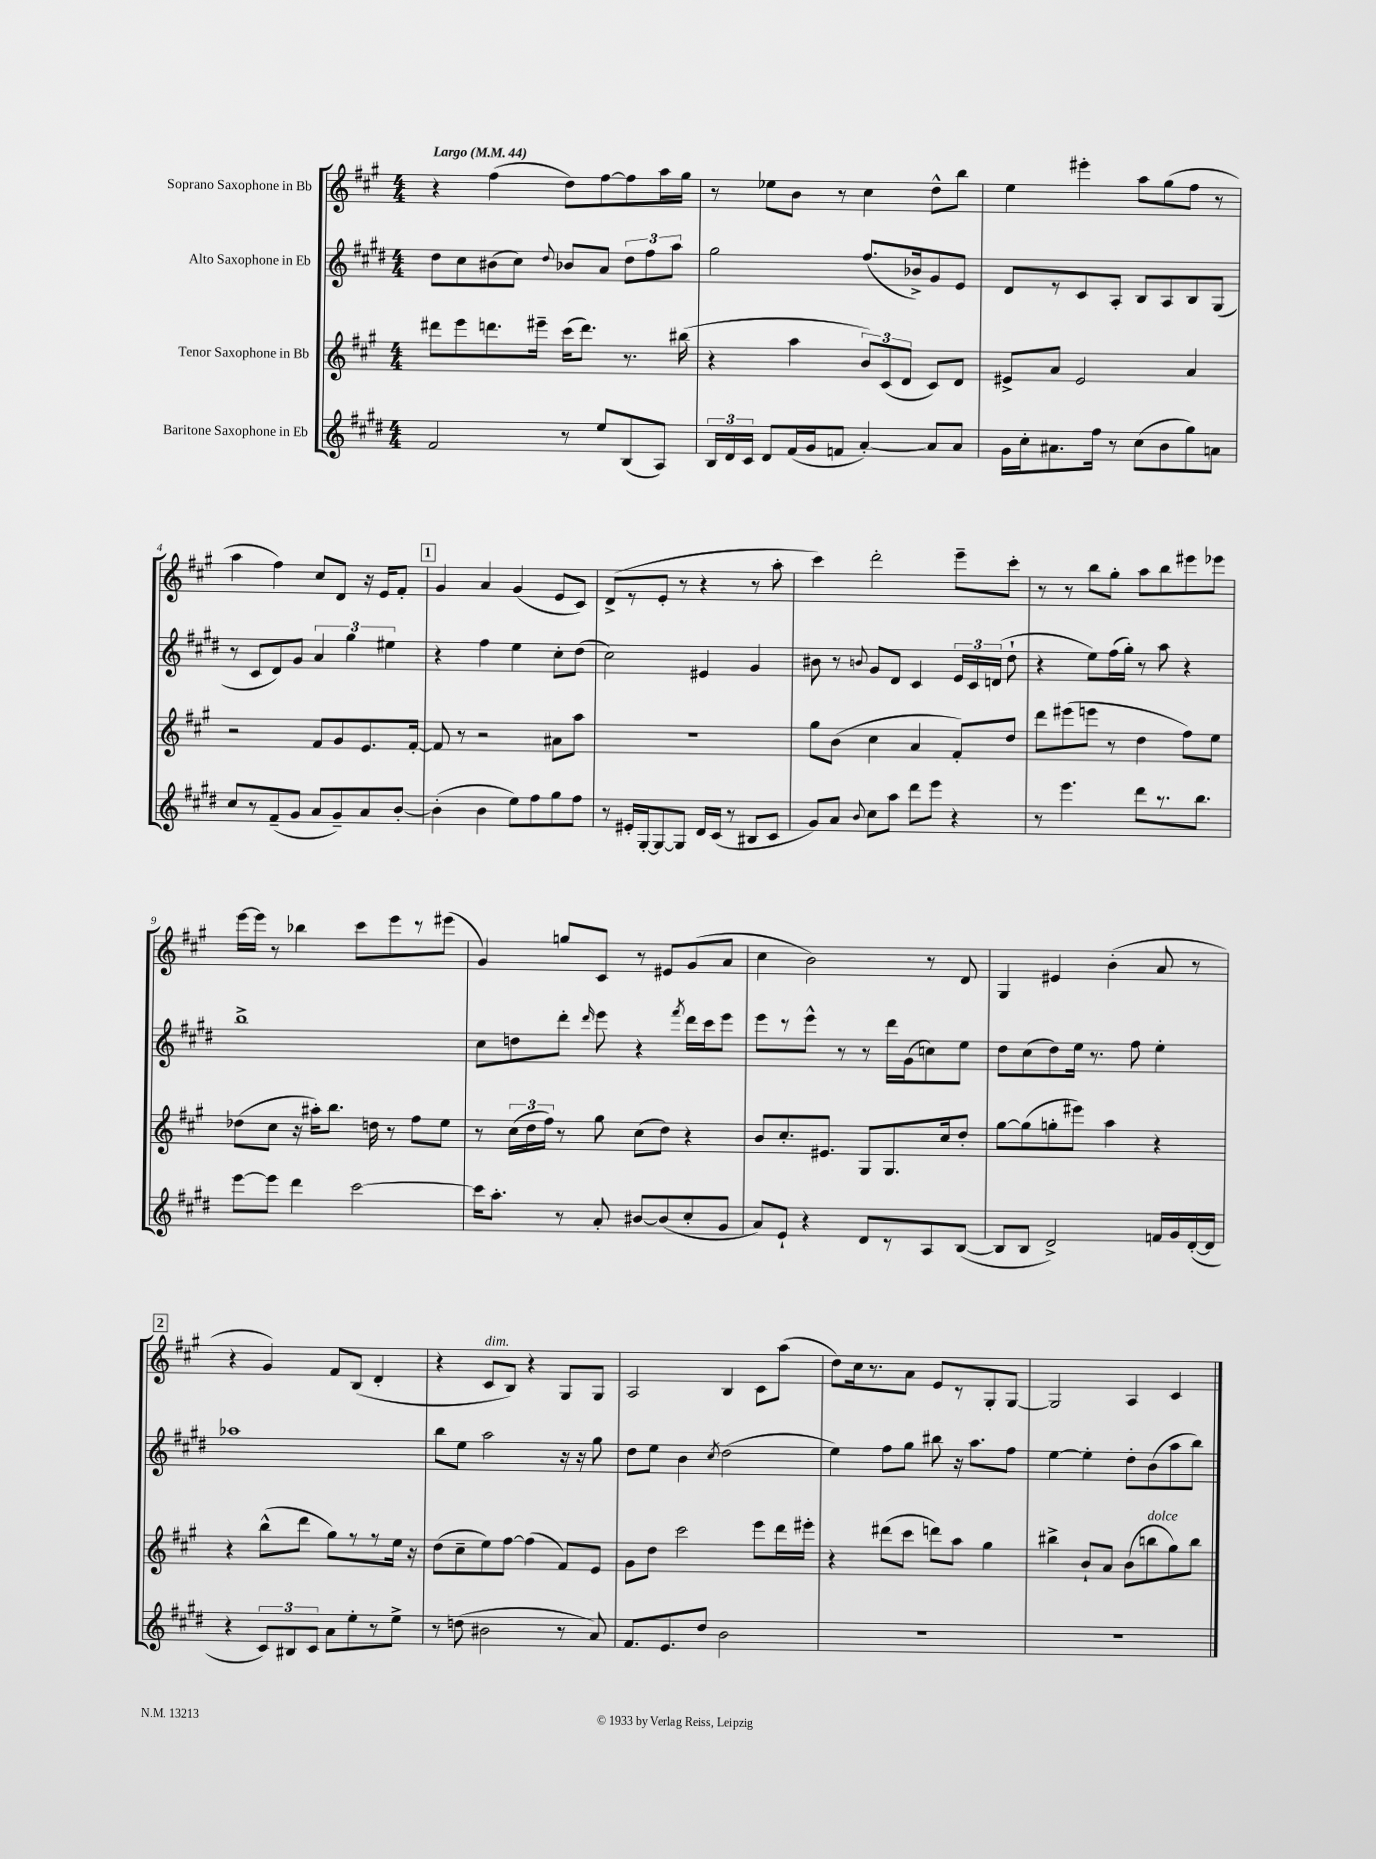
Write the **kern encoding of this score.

**kern	**kern	**kern	**kern
*staff4	*staff3	*staff2	*staff1
*clefG2	*clefG2	*clefG2	*clefG2
*k[f#c#g#d#]	*k[f#c#g#]	*k[f#c#g#d#]	*k[f#c#g#]
*M4/4	*M4/4	*M4/4	*M4/4
*MM44	*MM44	*MM44	*MM44
2f#/	8ddd#\L	8dd#\L	4r
.	8eee\	8cc#\	.
.	8.ddd\	(8b#\	(4ff#\
.	.	8cc#\J)	.
.	16eee#~\Jk	.	.
.	.	8qqdd#/	.
8r	(16ccc#\LK	8b-/L	8dd\L)
.	8.ddd\J)	.	.
8ee/L	.	8a/J	[8ff#\
(8B/	8.r	12dd#\L	8ff#\]
.	.	12ff#\	.
8A/J)	.	.	16aa\L
.	.	12aa\J	.
.	(16bb#\	.	16gg#\JJ
=	=	=	=
24B/LL	4r	2gg#\	8r
24d#/	.	.	.
24c#/JJ	.	.	.
8d#/L	.	.	8ee-\L
(16f#/L	4aa\	.	8b\J
16g#/J	.	.	.
8f/J	.	.	8r
[4a'/)	12b/L)	(8.ff#/L	4cc#\
.	(12c#/	.	.
.	12d/J	.	.
.	.	16b-^/k)	.
8a/]L	8c#/L)	8g#/	8dd^^\L
8a/J	8d/J	8e/J	8bb\J
=	=	=	=
16g#\LL	8e#^/L	8d#/L	4ee\
16cc#'\J	.	.	.
8.a#\	8a/J	8r	.
.	2e#/	8c#/	4eee#'\
16ff#\Jk	.	.	.
8r	.	8A'/J	.
(8cc#\L	.	8B/L	8aa\L
8b\	.	8A/	(8gg#\
8gg#\)	4a/	8B/	8ff#\J
8a\J	.	(8G#/J	8r
=	=	=	=
8cc#/L	2r	8r	4aa\
8r	.	8c#/L	.
(8f#~/	.	8d#/)	4ff#\)
8g#/J	.	8g#/J	.
8a/L	8f#/L	6a/	8cc#/L
8g#~/)	8g#/	.	8d/J
.	.	6gg#\	.
8a/	8.e/	.	16r
.	.	.	16e/LK
.	.	6ee#\	.
[8b'/J	.	.	8f#'/J
.	[16f#'/Jk	.	.
=	=	=	=
(4b'\]	8f#/]	4r	4g#/
.	8r	.	.
4b\	2r	4ff#\	4a/
8ee\L)	.	4ee\	(4g#/
8ff#\	.	.	.
8gg#\	8a#\L	8cc#'\L	8e/L
8ff#\J	8aa\J	(8dd#\J	8c#/J)
=	=	=	=
8r	1r	2cc#\)	(8d^/L
16e#'/LL	.	.	8r
[16G#'/J	.	.	.
8G#/_	.	.	8e'/J
8G#/]J	.	.	8r
16d#/LL	.	4e#/	4r
(16c#/JJ	.	.	.
8r	.	.	.
8B#/L	.	4g#/	8r
8c#/J	.	.	8aa'\
=	=	=	=
8g#/L)	8gg#\L	8b#\	4ccc#\)
8a/J	(8b\J	8r	.
8qqb/	.	8qqb/	.
8cc#\L	4cc#\	8g#/L	2ddd'\
8aa\J	.	8d#/J	.
8ddd#\L	4a/	4c#/	.
8eee\J	.	.	.
4r	8f#'/L)	24e/LL	8eee~\L
.	.	24c#/	.
.	.	(24d/JJ	.
.	8dd/J	8dd#`\	8ccc#'\J
=	=	=	=
8r	8ddd\L	4r	8r
4.eee\	(8eee#\	.	8r
.	8eee\J	8ee\L)	8bb\L
.	8r	(16ff#\L	8gg#'\J
.	.	16gg#'\JJ)	.
8ddd#\L	4dd\	8r	8aa\L
8.r	.	8aa\	8bb\
.	8ff#\L)	4r	8eee#\
8.bb\J	.	.	.
.	8ee\J	.	8eee-\J
=	=	=	=
[8eee\L	(8dd-\L	1bb^	[16eee\LL
.	.	.	16eee\]JJ
8eee\]J	8cc#\J	.	8r
4ddd#\	16r	.	4bb-\
.	16aa#'\LK)	.	.
.	8.bb\J	.	.
[2ccc#\	.	.	8ccc#\L
.	16dd\	.	.
.	8r	.	8eee\
.	8ff#\L	.	8r
.	8ee\J	.	(8eee#\J
=	=	=	=
16ccc#\]LK	8r	8cc#\L	4g#/)
8.aa'\J	.	.	.
.	(24cc#\LL	8dd\	.
.	24dd\	.	.
.	24ff#\JJ)	.	.
8r	8r	8ddd#'\J	8gg/L
.	.	16qqddd#/	.
8a'/	8gg#\	8eee\	8c#/J
[8b#/L	(8cc#\L	4r	8r
(8b#/]	8dd\J)	.	8e#/L
.	.	8qfff#/	.
8cc#'/	4r	16ddd#\LL	(8g#/
.	.	16ccc#\J	.
8g#/J	.	8eee\J	8a/J
=	=	=	=
8a/L)	8b/L	8eee\L	4cc#\
8e`/J	8.cc#'/	8r	.
4r	.	8eee^^\J	2b\)
.	8.e#/J	.	.
.	.	8r	.
8d#/L	8G#/L	8r	.
8r	8.G#/	16ddd#\LL	.
.	.	(16g#\J	.
8A/	.	8cc\)	8r
.	16cc#/k	.	.
([8B/J	8dd'/J	8ee\J	8d/
=	=	=	=
8B/]L	[8gg#\L	8dd#\L	4G#/
8B/J	(8gg#\]	(8cc#\	.
2d#^/)	8gg'\	8dd#\)	4e#/
.	8eee#\J)	16ee\Jk	.
.	.	8.r	.
.	4aa\	.	(4b'\
.	.	8ff#\	.
16f/LL	4r	4ee'\	8a/
16g#/	.	.	.
([16d#'/	.	.	8r
16d#/]JJ	.	.	.
=	=	=	=
4r	4r	1aa-	4r
12c#/L)	(8bb^^\L	.	4g#/)
12B#/	.	.	.
.	8ddd\J	.	.
12c#/J	.	.	.
8a\L	8gg#\L)	.	8f#/L
8ee'\	8r	.	(8B/J
8r	8r	.	4d'/
8ee^\J	16ee\Jk	.	.
.	16r	.	.
=	=	=	=
8r	(8dd\L	8bb\L	4r
(8dd\	8cc#~\	8ee\J	.
2b#\	8ee\)	2aa\	8c#/L
.	[8ff#\J	.	8B/J)
.	(4ff#\]	.	4r
8r	8f#/L)	16r	8G#/L
.	.	16r	.
8a/)	8e/J	8gg#\	8G#/J
=	=	=	=
8.f#/L	8g#\L	8dd#\L	2A/
.	8dd\J	8ee\J	.
8.e/	.	.	.
.	2ccc#\	4b\	.
8dd#/J	.	.	.
.	.	8qcc#/	.
2b\	.	(2dd#\	4B/
.	8eee\L	.	8c#\L
.	16ddd\L	.	(8aa\J
.	16eee#'\JJ	.	.
=	=	=	=
1r	4r	4ee\)	8dd\L)
.	.	.	16cc#\k
.	.	.	8.r
.	(8ddd#\L	8ff#\L	.
.	8ccc#\J	8gg#\J	8a\J
.	8ddd\L)	8bb#\	8e/L
.	8aa\J	16r	8r
.	.	8.aa\L	.
.	4gg#\	.	8G#'/
.	.	8ff#\J	[8G#/J
=	=	=	=
1r	4bb#^\	[4ee\	2G#/]
.	8b`/L	4ee'\]	.
.	8a/J	.	.
.	(8b\L	8dd#'\L	4A/
.	8bb\	(8b\	.
.	8gg#\)	8aa\	4c#/
.	8bb\J	8bb\J)	.
==	==	==	==
*-	*-	*-	*-
